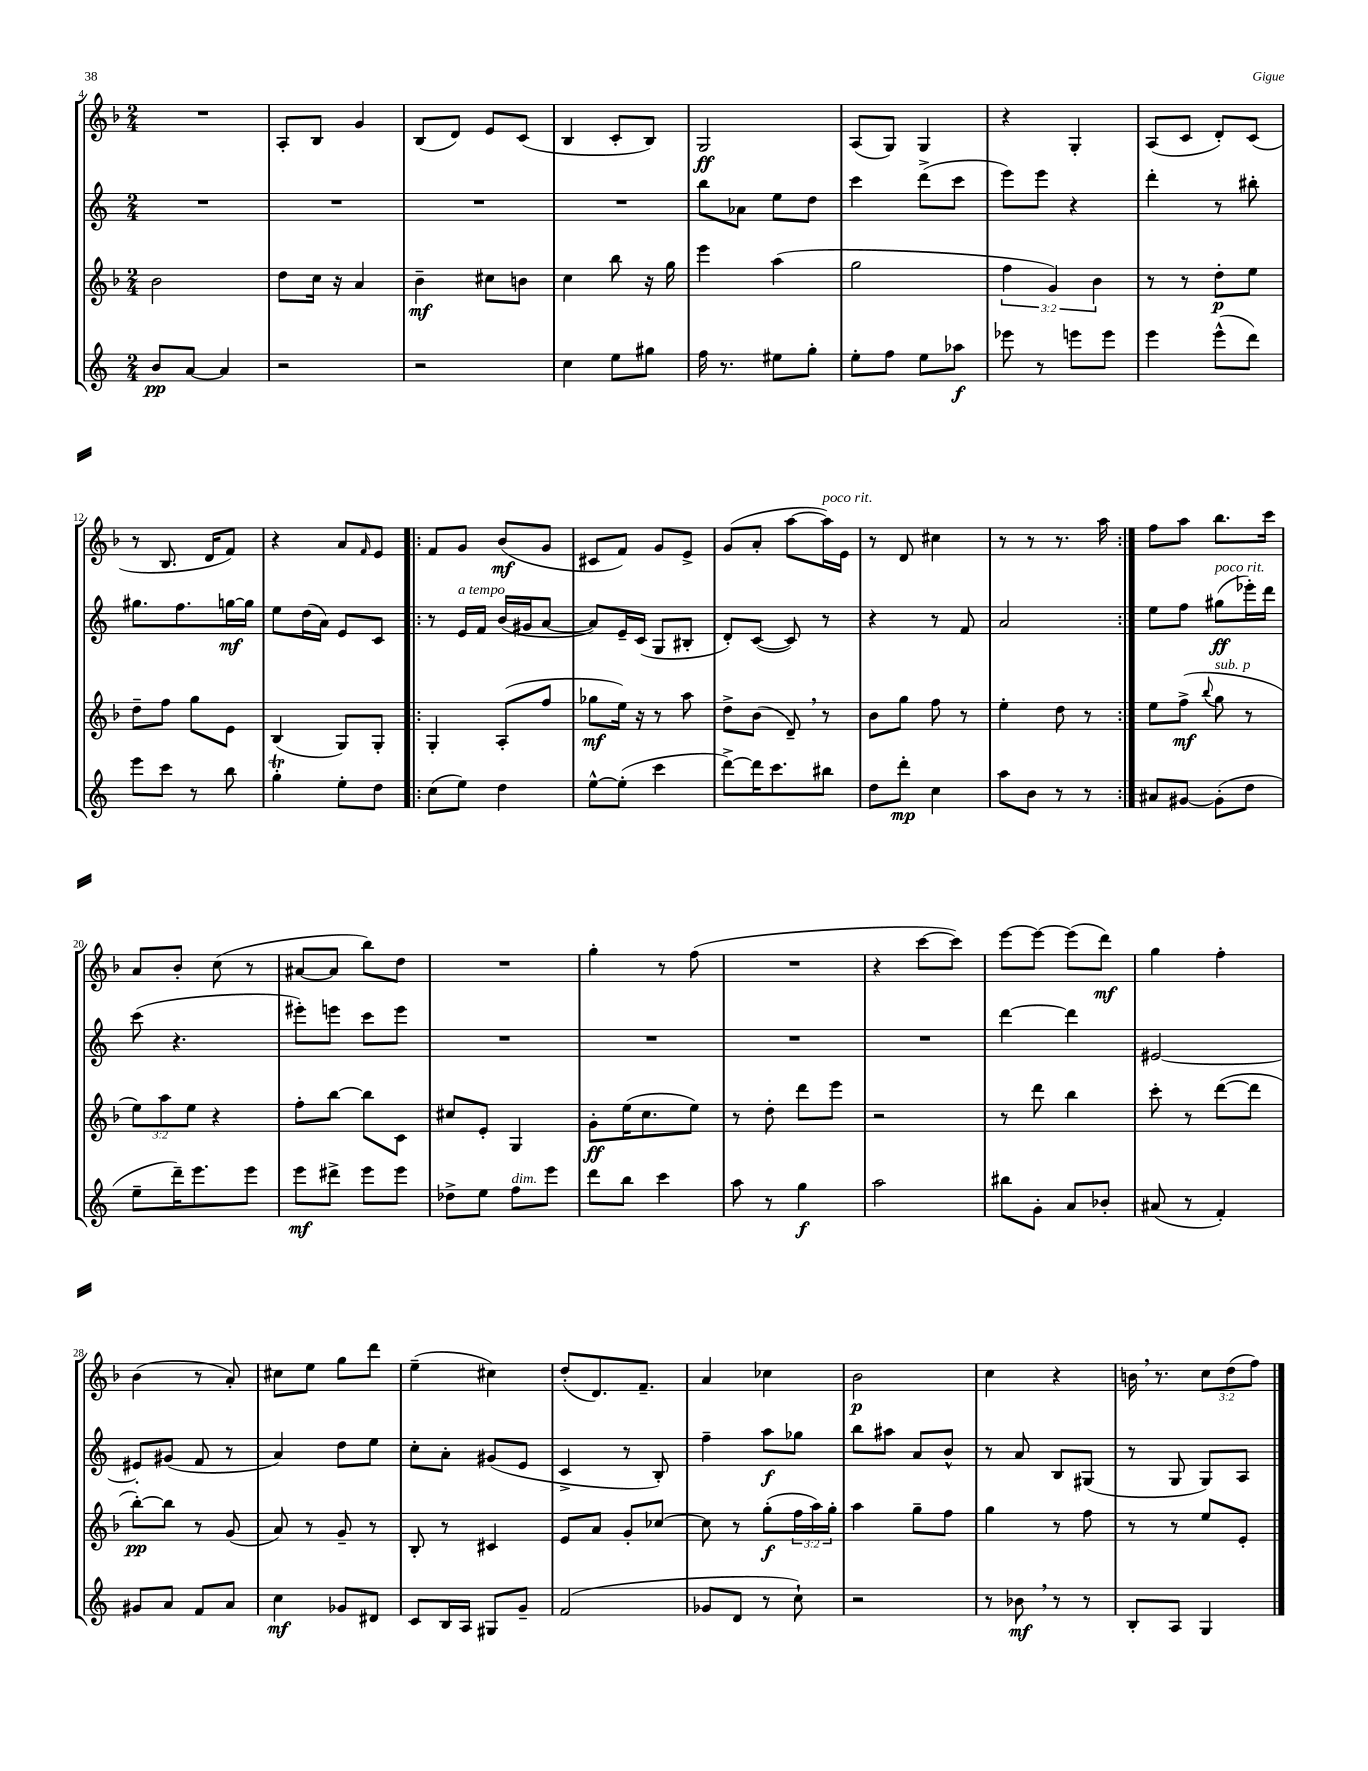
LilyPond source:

<<
\new StaffGroup <<
\new Staff = "s0" {
    \clef treble \key f \major \numericTimeSignature \time 2/4 \override Staff.TupletNumber.text = #tuplet-number::calc-fraction-text
    R2 |
    a8-. bes8 g'4 |
    bes8( d'8) e'8 c'8( |
    bes4 c'8-. bes8) |
    g2\ff |
    a8( g8) g4 |
    r4 g4-. |
    a8( c'8 d'8-.) c'8( |
    r8 bes8. d'16 f'8) |
    r4 a'8 \grace { f'16 } e'8 |
    \repeat volta 2 { f'8 g'8 bes'8\mf( g'8 |
    cis'8 f'8) g'8 e'8-> |
    g'8( a'8-. a''8~ a''16^\markup { \italic "poco rit." }) e'16 |
    r8 d'8 cis''4 |
    r8 r8 r8. a''16 | }
    f''8 a''8 bes''8. c'''16 |
    a'8 bes'8-. c''8( r8 |
    ais'8~ ais'8 bes''8) d''8 |
    R2 |
    g''4-. r8 f''8( |
    R2 |
    r4 c'''8~ c'''8) |
    e'''8~ e'''8~ e'''8( d'''8\mf) |
    g''4 f''4-. |
    bes'4( r8 a'8-.) |
    cis''8 e''8 g''8 d'''8 |
    e''4--( cis''4) |
    d''8-.( d'8.) f'8.-- |
    a'4 ces''4 |
    bes'2\p |
    c''4 r4 |
    b'16 \breathe r8. \tuplet 3/2 { c''8 d''8( f''8) } \bar "|." |
}
\new Staff = "s1" {
    \clef treble \key c \major \numericTimeSignature \time 2/4
    R2 |
    R2 |
    R2 |
    R2 |
    b''8 aes'8 e''8 d''8 |
    c'''4 d'''8->( c'''8 |
    e'''8) e'''8 r4 |
    d'''4-. r8 bis''8-. |
    gis''8. f''8. g''16~\mf g''16 |
    e''8 d''16( a'16) e'8 c'8 |
    \repeat volta 2 { r8 e'16^\markup { \italic "a tempo" } f'16 b'16( gis'16 a'8~ |
    a'8) e'16-- c'16( g8 bis8-. |
    d'8-.) c'8~( c'8) r8 |
    r4 r8 f'8 |
    a'2 | }
    e''8 f''8 gis''8\ff^\markup { \italic "poco rit." }( ees'''16-.) d'''16 |
    c'''8( r4. |
    eis'''8-.) e'''8 c'''8 e'''8 |
    R2 |
    R2 |
    R2 |
    R2 |
    d'''4~ d'''4 |
    eis'2~ |
    eis'8-. gis'8( f'8 r8 |
    a'4) d''8 e''8 |
    c''8-. a'8-. gis'8( e'8 |
    c'4-> r8 b8-.) |
    f''4-- a''8\f ges''8 |
    b''8 ais''8 a'8 b'8-^ |
    r8 a'8 b8 gis8( |
    r8 g8 g8) a8 \bar "|." |
}
\new Staff = "s2" {
    \clef treble \key f \major \numericTimeSignature \time 2/4 \override Staff.TupletNumber.text = #tuplet-number::calc-fraction-text
    bes'2 |
    d''8 c''16 r16 a'4 |
    bes'4--\mf cis''8 b'8 |
    c''4 bes''8 r16 g''16 |
    e'''4 a''4( |
    g''2 |
    \tuplet 3/2 { f''4 g'4) bes'4 } |
    r8 r8 d''8-.\p e''8 |
    d''8-- f''8 g''8 e'8 |
    bes4( g8) g8-. |
    \repeat volta 2 { g4-. a8-.( f''8 |
    ges''8\mf e''16) r16 r8 a''8 |
    d''8-> bes'8( d'8--) \breathe r8 |
    bes'8 g''8 f''8 r8 |
    e''4-. d''8 r8 | }
    e''8 f''8->\mf( \appoggiatura { bes''8 } g''8^\markup { \italic "sub. p" } r8 |
    \tuplet 3/2 { e''8) a''8 e''8 } r4 |
    f''8-. bes''8~ bes''8 c'8 |
    cis''8 e'8-. g4 |
    g'8-.\ff e''16( c''8. e''8) |
    r8 d''8-. d'''8 e'''8 |
    r2 |
    r8 d'''8 bes''4 |
    c'''8-. r8 d'''8~( d'''8 |
    bes''8~-.\pp) bes''8 r8 g'8( |
    a'8) r8 g'8-- r8 |
    bes8-. r8 cis'4 |
    e'8 a'8 g'8-. ces''8~ |
    ces''8 r8 g''8-.\f( \tuplet 3/2 { f''16 a''16) g''16-. } |
    a''4 g''8-- f''8 |
    g''4 r8 f''8 |
    r8 r8 e''8 e'8-. \bar "|." |
}
\new Staff = "s3" {
    \clef treble \key c \major \numericTimeSignature \time 2/4
    b'8\pp a'8~ a'4 |
    r2 |
    r2 |
    c''4 e''8 gis''8 |
    f''16 r8. eis''8 g''8-. |
    e''8-. f''8 e''8 aes''8\f |
    ees'''8 r8 e'''8 e'''8 |
    e'''4 e'''8-^( d'''8) |
    e'''8 c'''8 r8 b''8 |
    g''4-.\trill e''8-. d''8 |
    \repeat volta 2 { c''8( e''8) d''4 |
    e''8~-^ e''8-.( c'''4 |
    d'''8~->) d'''16 c'''8. bis''8 |
    d''8 d'''8-.\mp c''4 |
    a''8 b'8 r8 r8 | }
    ais'8 gis'8~ gis'8-.( d''8 |
    e''8-- d'''16--) e'''8. e'''8 |
    e'''8\mf dis'''8-> e'''8 e'''8 |
    des''8-> e''8 f''8^\markup { \italic "dim." } e'''8 |
    d'''8 b''8 c'''4 |
    a''8 r8 g''4\f |
    a''2 |
    bis''8 g'8-. a'8 bes'8-. |
    ais'8( r8 f'4-.) |
    gis'8 a'8 f'8 a'8 |
    c''4\mf ges'8 dis'8 |
    c'8 b16 a16 gis8 g'8-- |
    f'2( |
    ges'8 d'8 r8 c''8-!) |
    r2 |
    r8 bes'8\mf \breathe r8 r8 |
    b8-. a8 g4 \bar "|." |
}
>>
>>
\layout { \context { \Score currentBarNumber = #4 } }
